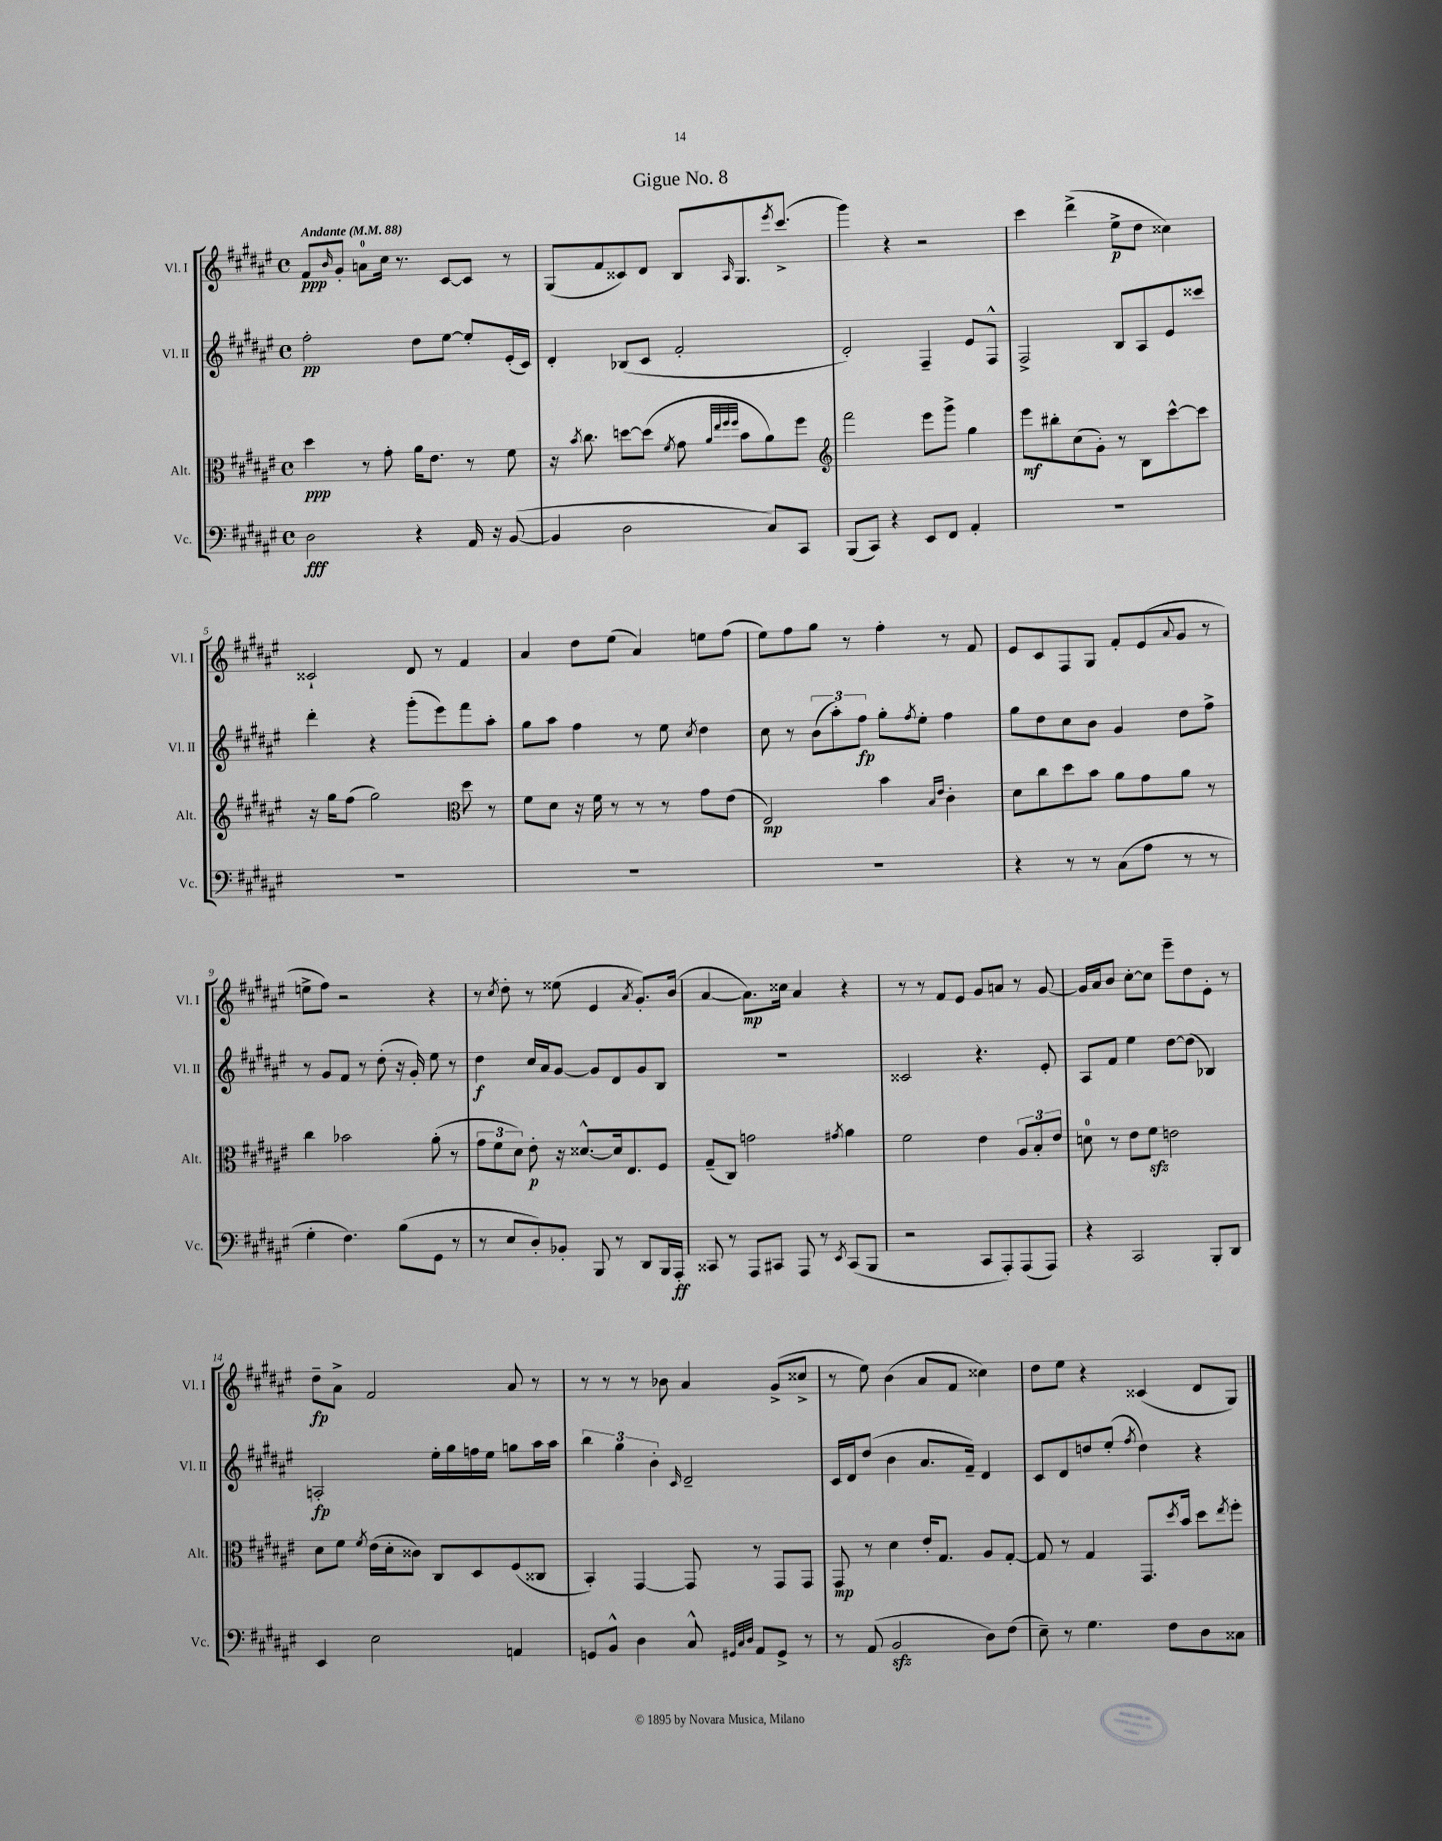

**kern	**kern	**kern	**kern
*staff4	*staff3	*staff2	*staff1
*clefF4	*clefC3	*clefG2	*clefG2
*k[f#c#g#d#a#e#]	*k[f#c#g#d#a#e#]	*k[f#c#g#d#a#e#]	*k[f#c#g#d#a#e#]
*M4/4	*M4/4	*M4/4	*M4/4
*met(c)	*met(c)	*met(c)	*met(c)
*MM88	*MM88	*MM88	*MM88
2D#\	4dd#\	2ff#'\	8f#/L
.	.	.	16qqb/
.	.	.	8g#'/J
.	8r	.	8a\L
.	8g#'\	.	16cc#\Jk
.	.	.	8.r
4r	16a#\LK	8dd#\L	.
.	8.e#\J	.	.
.	.	[8ee#\J	[8c#/L
16AA#/	8r	8ee#'/]L	8c#/]J
16r	.	.	.
([8BB/	8f#\	(16e#'/L	8r
.	.	16c#/JJ)	.
=	=	=	=
4BB/]	16r	4d#'/	(8G#/L
.	8qb/	.	.
.	8.cc#\	.	.
.	.	.	8f#/
2D#\	[8dd\L	(8B-/L	8c##/)
.	(8dd\]J	8c#/J	8d#/J
.	8qf#/	.	.
.	8g#\	2f#'/	8B/L
.	32qqa#/LLL	.	.
.	32qqee#/	.	.
.	32qqff#/	.	.
.	32qqff#/JJJ	.	16qqA#/
.	8b\L	.	8.G#/
8C#/L)	8a#\)	.	.
.	.	.	8qeee#/
.	.	.	(8.ccc#^/J
8CC#/J	8ff#\J	.	.
=	=	=	=
*	*clefG2	*	*
(8BBB/L	2fff#\	2d#'/)	4ggg#\)
8CC#/J)	.	.	.
4r	.	.	4r
8EE#/L	8eee#\L	4F#~/	2r
8FF#/J	8ggg#^\J	.	.
4AA#'/	4gg#\	8e#/L	.
.	.	8F#^^/J	.
=	=	=	=
1r	8eee#\L	2F#^/	4ccc#\
.	8bb#'\	.	.
.	(8cc#\	.	(4ddd#^\
.	8g#'\J)	.	.
.	8r	8B/L	8ee#^\L
.	8B\L	8A#/	8dd#\J
.	[8ccc#^^\	8e#/	4cc##\)
.	8ccc#\]J	8ccc##/J	.
=	=	=	=
1r	16r	4ddd#'\	2c##`/
.	16gg#\LK	.	.
.	(8ff#\J	.	.
.	2gg#\)	4r	.
.	.	(8ggg#'\L	8d#/
.	.	8eee#\)	8r
*	*clefC3	*	*
.	8dd#\	8fff#\	4f#/
.	8r	8aa#'\J	.
=	=	=	=
1r	8f#\L	8gg#\L	4a#/
.	8d#\J	8aa#\J	.
.	16r	4ff#\	8dd#\L
.	16f#\	.	.
.	8r	.	(8ee#\J
.	8r	8r	4a#/)
.	8r	8ee#\	.
.	.	8qcc#/	.
.	8g#\L	4dd#\	8ee\L
.	(8e#\J	.	(8ff#\J
=	=	=	=
1r	2E#/)	8cc#\	8ee#\L)
.	.	8r	8ff#\
.	.	(12b\L	8gg#\J
.	.	12aa#'\)	.
.	.	.	8r
.	.	12ff#\J	.
.	4b\	8gg#'\L	4ff#'\
.	.	8qff#/	.
.	.	8ee#'\J	.
.	16qqB/LL	.	.
.	16qqe#/JJ	.	.
.	4c#'\	4ff#\	8r
.	.	.	8f#/
=	=	=	=
4r	8d#\L	8gg#\L	8e#/L
.	8cc#\	8dd#\	8c#/
8r	8dd#\	8cc#\	8F#/
8r	8b\J	8b\J	8G#/J
(8C#\L	8a#\L	4g#/	8f#'/L
8A#\J	8g#\	.	(8e#/
.	.	.	8qqa#/
8r	8a#\J	8dd#\L	8g#/J
8r	8r	8ff#^\J	8r
=	=	=	=
4G#'\	4cc#\	8r	8ee^\L
.	.	8g#/L	8ff#\J)
4.F#\)	2b-\	8f#/J	2r
.	.	8r	.
.	.	(8dd#'\	.
(8B\L	.	16r	.
.	.	16g#'/)	.
8GG#\J	(8a#'\	8ee#\	4r
8r	8r	8r	.
=	=	=	=
8r	12g#\L	4dd#\	8r
.	12f#\	.	.
.	.	.	8qcc#/
8E#/L	.	.	8dd#'\
.	12d#\J)	.	.
8D#'/)	8e#'\	16cc#/LL	8r
.	.	16a#/J	.
8BB-'/J	16r	[8g#/J	(8ee##\
.	[8.d##^^/L	.	.
8BBB/	.	8g#/]L	4e#/
8r	16d##/]k	8d#/	.
.	8.E#/	.	.
.	.	.	8qa#/
8DD#/L	.	8g#/	8.g#'/L)
16BBB/L	8F#/J	8B/J	.
16AAA#'/JJ	.	.	(16b/Jk
=	=	=	=
8CC##/	(8G#~/L	1r	[4a#/
8r	8C#/J)	.	.
8AAA#/L	2g\	.	8.a#\]L)
8CC#/J	.	.	.
.	.	.	16cc##\Jk
8AAA#/	.	.	4a#/
8r	.	.	.
8qEE#/	8qg#/	.	.
(8CC#/L	4a#\	.	4r
8BBB/J	.	.	.
=	=	=	=
2r	2f#\	2c##/	8r
.	.	.	8r
.	.	.	8f#/L
.	.	.	8e#/J
8CC#/L	4e#\	4.r	8g#/L
8AAA#'/)	.	.	8a/J
(8AAA#/	12A#/L	.	8r
.	12B'/	.	.
8AAA#/J)	.	8e#'/	[8g#/
.	12e#/J	.	.
=	=	=	=
4r	8d\	8A#/L	16g#/]LL
.	.	.	16a#/J
.	8r	8f#/J	8b/J
2CC#/	8e#\L	4ee#\	[8cc#'\L
.	8f#\J	.	8cc#\]J
.	2e\	[8dd#\L	8eee#~\L
.	.	(8dd#\]J	8dd#\
8BBB'/L	.	4B-/)	8e#'\J
8DD#/J	.	.	8r
=	=	=	=
4EE#/	8d#\L	2A'/	8dd#~\L
.	8f#\J	.	8a#^\J
.	8qf#/	.	.
2E#\	(16e#\LL	.	2f#/
.	16d#'\J	.	.
.	8c##\J)	.	.
.	8C#/L	16ee#'\LL	.
.	.	16gg#\	.
.	8D#/	16ff\	.
.	.	16ee#\JJ	.
4AA/	(8F#/	8gg\L	8a#/
.	8C##/J	16aa#\L	8r
.	.	16aa#\JJ	.
=	=	=	=
8GG/L	4BB'/)	6bb\	8r
8BB^^/J	.	.	8r
.	.	6gg#\	.
4D#\	[4GG#/	.	8r
.	.	6b'\	.
.	.	.	8b-\
.	.	16qqc#/	.
8C#^^/	8GG#/]	2d#~/	4a#/
32qqGG#/LLL	.	.	.
32qqC#/	.	.	.
32qqD#/JJJ	.	.	.
8AA#/L	8r	.	.
8GG#^/J	8GG#/L	.	(8g#^/L
8r	8GG#/J	.	8cc##^/J
=	=	=	=
8r	8GG#/	16c#/LL	8r
.	.	16d#/J	.
(8AA#/	8r	(8dd#/J	8ee#\)
2BB/	4d#\	4b\	(4b\
.	16e#'/LK	8.a#/L	8a#/L
.	8.G#/J	.	.
.	.	.	8f#/J
.	.	16f#~/Jk)	.
8D#\L)	8A#/L	4d#/	4cc##\)
(8F#\J	[8G#'/J	.	.
=	=	=	=
8E#~\)	8G#/]	8c#/L	8dd#\L
8r	8r	8d#/	8ee#\J
4.G#\	4G#/	8dd/	4r
.	.	(8ee#'/J	.
.	.	8qff#/	.
.	8.GG#/L	4dd\)	(4c##/
8F#\L	.	.	.
.	8qdd#/	.	.
.	16b/Jk	.	.
8D#\	8dd#\L	4r	8d#/L
.	8qee#/	.	.
8C##\J	8ff#'\J	.	8G#/J)
==	==	==	==
*-	*-	*-	*-
